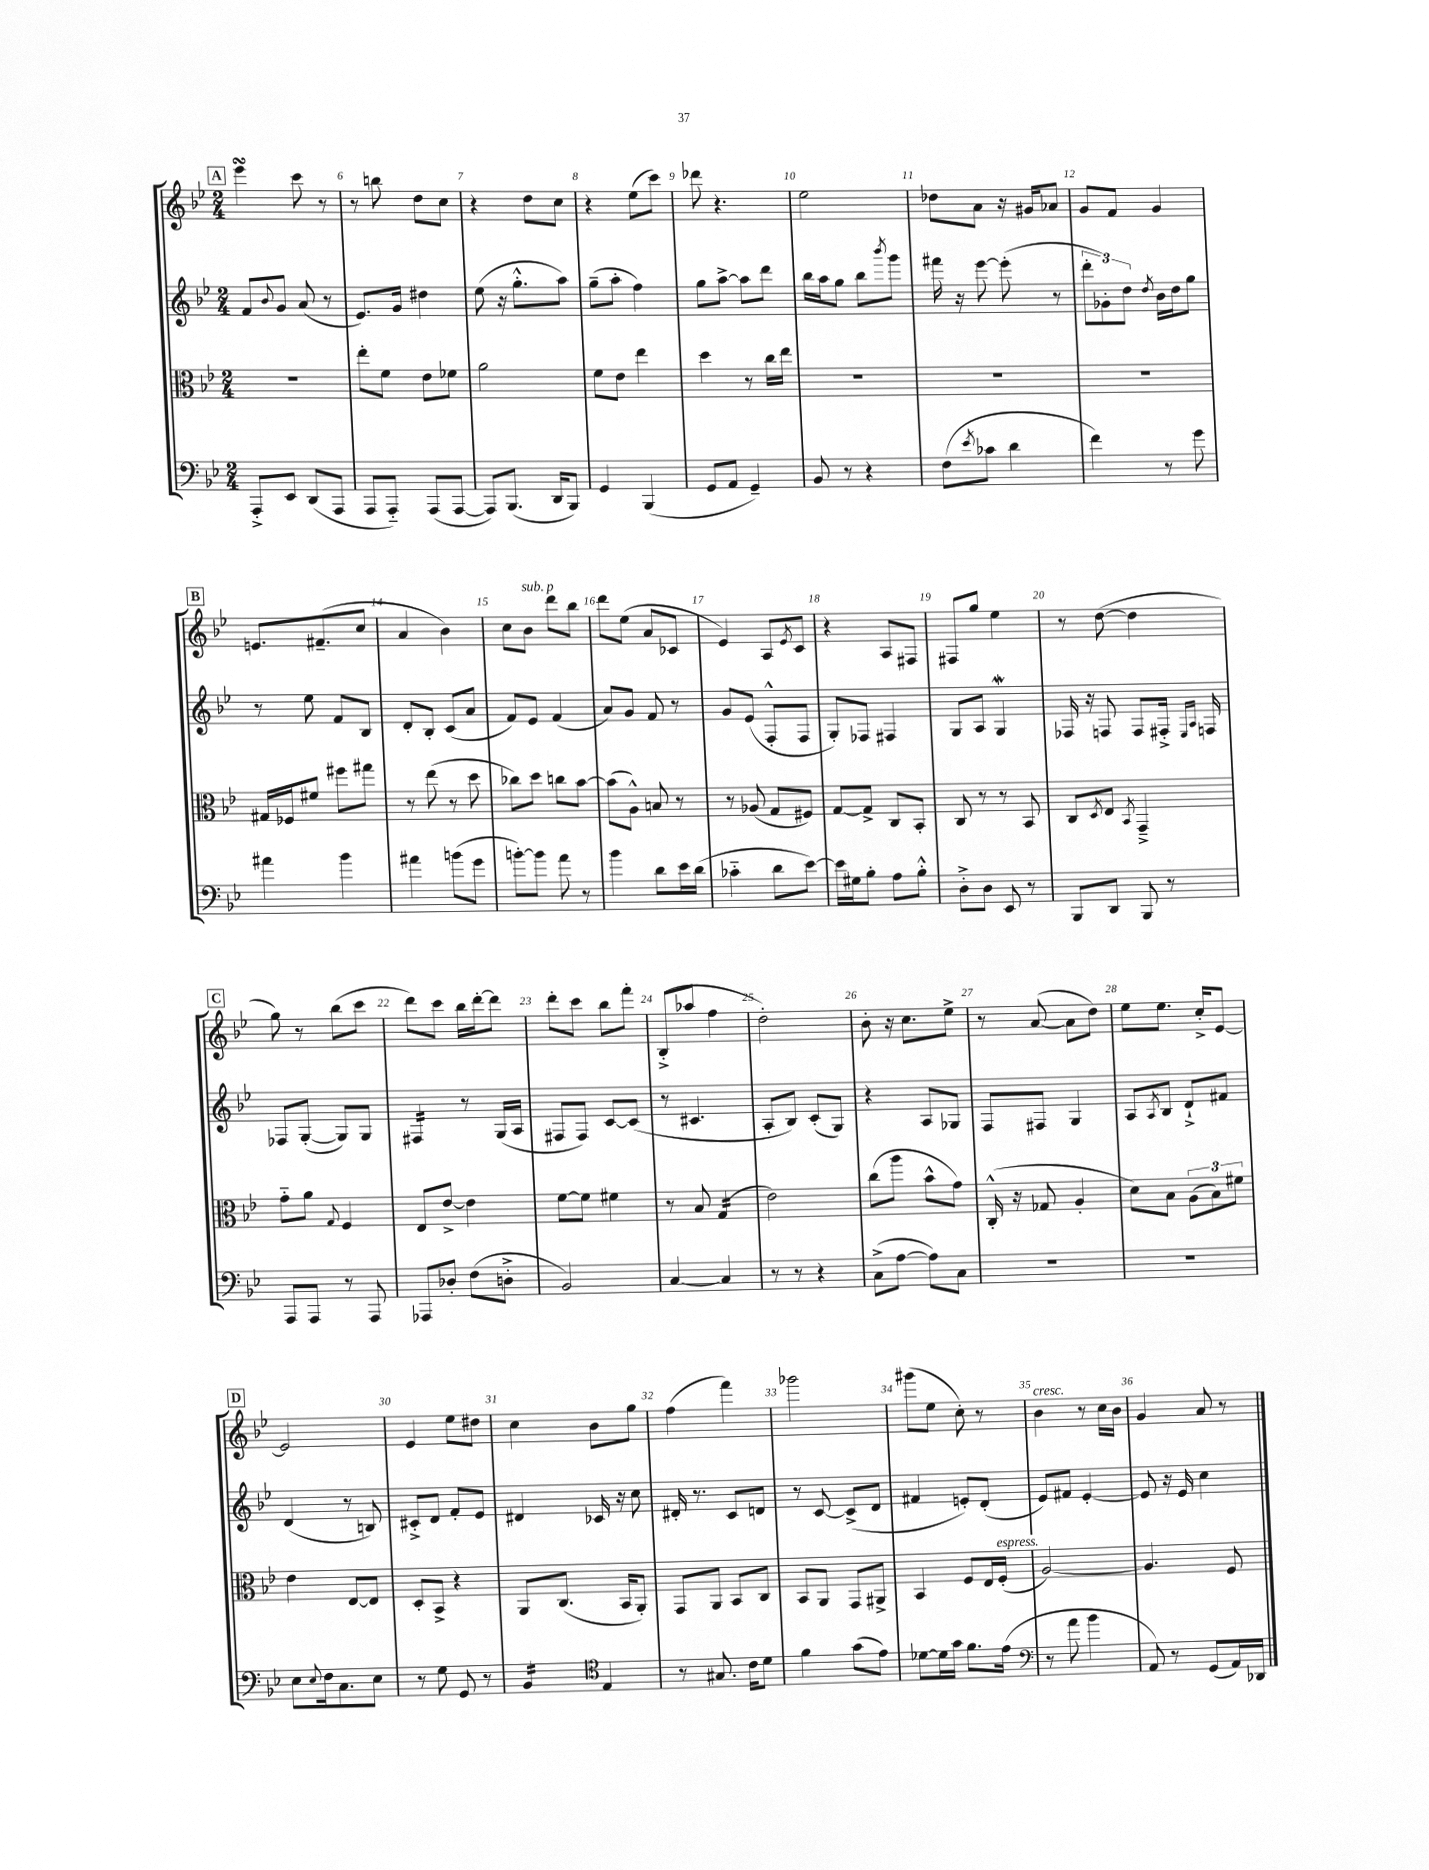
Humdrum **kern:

**kern	**kern	**kern	**kern
*staff4	*staff3	*staff2	*staff1
*clefF4	*clefC3	*clefG2	*clefG2
*k[b-e-]	*k[b-e-]	*k[b-e-]	*k[b-e-]
*M2/4	*M2/4	*M2/4	*M2/4
8AAA'^	2r	8f	4eee-
.	.	8qqb-	.
8EE-	.	8g	.
(8DD	.	(8a	8ccc
8AAA	.	8r	8r
=	=	=	=
8AAA	8ee-'	8.e-)	8r
8AAA'~)	8f	.	8bb
.	.	16g	.
(8AAA	8e-	4dd#	8dd
[8AAA	8f-	.	8cc
=	=	=	=
8AAA])	2a	(8ee-	4r
(8.BBB-	.	16r	.
.	.	8.gg'^^	.
.	.	.	8dd
16DD	.	.	.
8BBB-)	.	8aa)	8cc
=	=	=	=
4GG	8f	(8gg~	4r
.	8e-	8aa'	.
(4BBB-	4ee-	4ff)	(8ee-
.	.	.	8ccc)
=	=	=	=
8GG	4dd	8gg	8ddd-
8AA	.	[8aa^	4.r
4GG~)	8r	8aa]	.
.	16cc	8ddd	.
.	16ee-	.	.
=	=	=	=
8BB-	2r	16bb-	2ee-
.	.	16aa	.
8r	.	8gg	.
4r	.	8bb-	.
.	.	8qbbb-	.
.	.	8ggg	.
=	=	=	=
(8F	2r	16fff#	8dd-
.	.	16r	.
8qe-	.	.	.
8c-	.	[8eee-	8a
4d	.	(8eee-']	16r
.	.	.	16g#
.	.	8r	8a-
=	=	=	=
4f)	2r	12ddd'	8g
.	.	12g-')	.
.	.	.	8f
.	.	12dd	.
.	.	8qdd	.
8r	.	16b-	4g
.	.	16dd	.
8g	.	8gg	.
=	=	=	=
4a#	16G#	8r	8.e
.	16F-	.	.
.	8f#	8ee-	.
.	.	.	(8.f#~
4b-	8ff#	8f	.
.	8gg#	8B-	8cc
=	=	=	=
4a#	8r	8d'	4a
.	(8ee-	8B-'	.
(8b	8r	(8c	4b-)
8g	8dd	8a	.
=	=	=	=
[8b')	8cc-)	8f)	8cc
8b]	8dd	8e-	8b-
8a	8cc	(4f	8ddd
8r	[8b-	.	8bb-
=	=	=	=
4b-	(8b-]	8a)	8ddd
.	8A^^)	8g	(8ee-
8d	8B	8f	8a
16e-	8r	8r	8c-
(16d	.	.	.
=	=	=	=
4c-'~	8r	8g	4e-)
.	(8A-	(8e-	.
8d	8G	8F'^^	8A
.	.	.	8qe-
[8e-)	8F#)	8F	8c
=	=	=	=
16e-]	[8G	8G')	4r
16G#	.	.	.
8B-'	8G^]	8F-	.
8A	8C	4F#	8A
8B-'^^	8BB-'	.	8F#
=	=	=	=
8D'^	8C	8G	8F#
8D	8r	8A	8gg
8EE-	8r	4G	4ee-
8r	8BB-	.	.
=	=	=	=
8BBB-	8C	16F-	8r
.	.	16r	.
.	8qD	.	.
8DD	8E-	8F	([8dd
.	8qBB-	.	.
8BBB-	4GG~^	8F	4dd]
8r	.	16F#'^	.
.	.	16qqE-	.
.	.	16qqA	.
.	.	16F	.
=	=	=	=
8AAA	8g'~	8F-	8gg)
8AAA	8a	([8G'	8r
.	8qqG	.	.
8r	4F	8G])	(8bb-
8AAA	.	8G	8ccc
=	=	=	=
8AAA-	8E-	4F#	8ddd)
8D-'	[8e-^	.	8ccc
(8F	4e-]	8r	16bb-
.	.	.	[16ddd'
8D'^	.	(16G	8ddd]
.	.	16A	.
=	=	=	=
2BB-)	[8f	8F#	8ddd'
.	8f]	8F#)	8ccc
.	4f#	[8c	8bb-
.	.	(8c]	8fff'
=	=	=	=
[4C	8r	8r	(8B-'^
.	8B-	4.c#	8aa-
4C]	(4G	.	4ff
=	=	=	=
8r	2e-)	8A'	2dd')
8r	.	8B-)	.
4r	.	(8c'	.
.	.	8G)	.
=	=	=	=
(8C^	(8cc	4r	8b-'
[8A	8aa	.	16r
.	.	.	8.cc
8A])	8b-^^	8A	.
8C	8g)	8G-	8ee-^
=	=	=	=
2r	(16C'^^	8F	8r
.	16r	.	.
.	8G-	8F#	([8a
.	4A'	4G	8a]
.	.	.	8dd)
=	=	=	=
2r	8d)	8A	8ee-
.	.	8qA	.
.	8B-	8B-	8.ee-
.	(12A	8d`^	.
.	.	.	16cc'^
.	12B-)	.	.
.	.	8f#	[8e-
.	12f#	.	.
=	=	=	=
8E-	4e-	(4d	2e-]
8qqE-	.	.	.
16F	.	.	.
8.C	.	.	.
.	[8E-	8r	.
8E-	8E-]	8B)	.
=	=	=	=
8r	8D'	8c#'^	4e-
8G	8BB-^	8d	.
8GG	4r	8f'	8ee-
8r	.	8e-	8dd#
=	=	=	=
4BB-	8AA	4d#	4cc
.	(8.C	.	.
*clefC4	*	*	*
4E-	.	16c-	8b-
.	16BB-	16r	.
.	8AA')	8cc	8gg
=	=	=	=
8r	8GG	16d#'	(4ff
.	.	8.r	.
8.G#	8AA	.	.
.	8BB-	8c	4fff)
16c	.	.	.
8d	8C	8d	.
=	=	=	=
4f	8BB-	8r	2ggg-
.	8AA	[8c	.
(8g	8GG	(8c^]	.
8e-)	8AA#^	8d	.
=	=	=	=
[8d-	4BB-	4f#	(8ggg#
16d-]	.	.	8ee-
16g	.	.	.
8.f	8F	8e')	8cc')
.	16E-	(8d'	8r
(16e-	(16F'	.	.
=	=	=	=
*clefF4	*	*	*
8r	[2A)	8e-)	4b-
8a	.	8f#	.
4b-	.	[4e-'	8r
.	.	.	16cc
.	.	.	16b-
=	=	=	=
8AA)	4.A]	8e-]	4g
8r	.	16r	.
.	.	16e-	.
(8GG	.	4cc	8a
16AA)	8F	.	8r
16DD-	.	.	.
==	==	==	==
*-	*-	*-	*-
